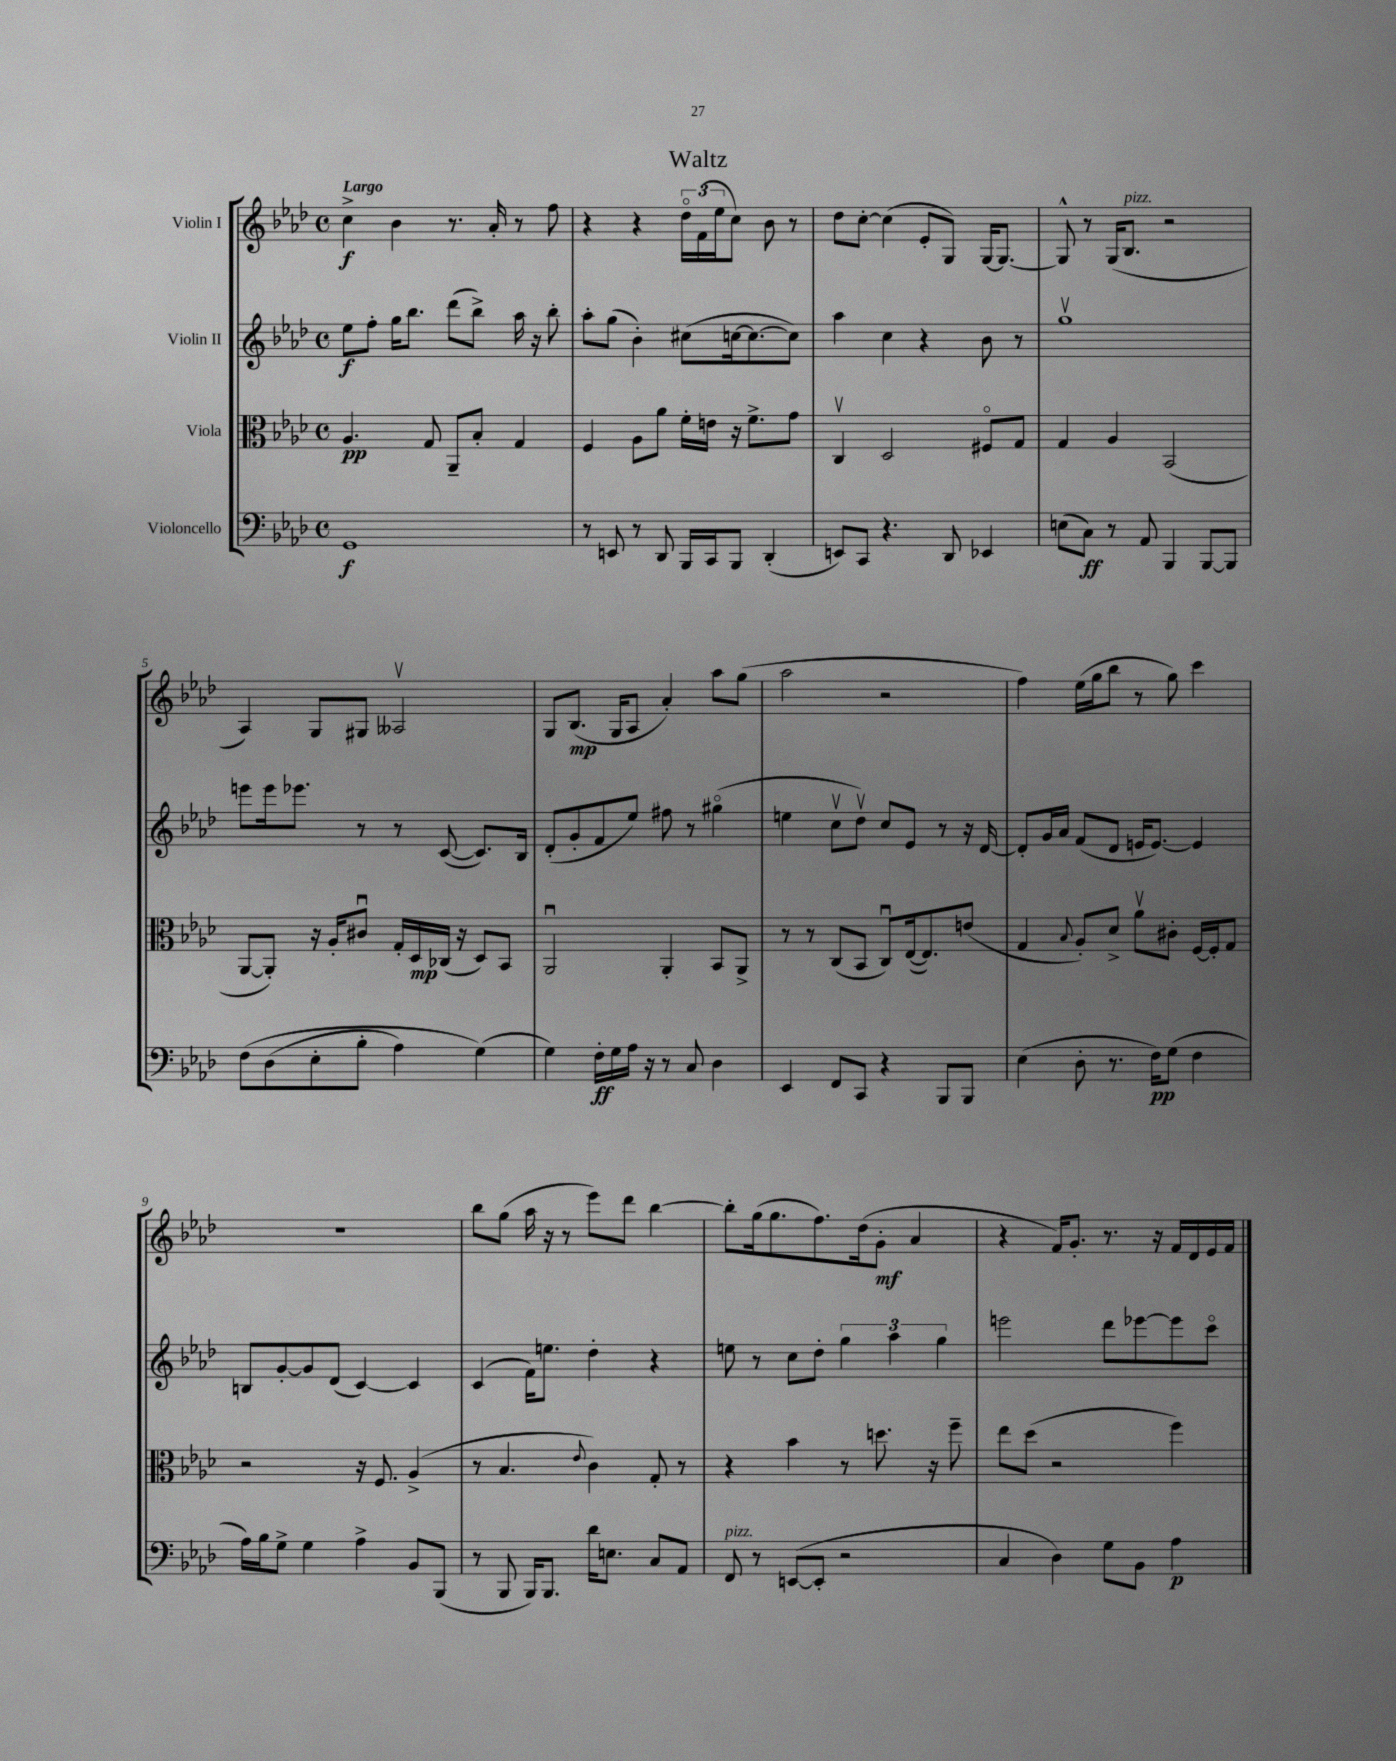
\header { title = "Waltz" }
<<
\new StaffGroup <<
\new Staff = "s0" \with { instrumentName = "Violin I" } {
    \clef treble \key aes \major \defaultTimeSignature \time 4/4 \tempo "Largo"
    c''4->\f bes'4 r8. aes'16-. r8 f''8 |
    r4 r4 \tuplet 3/2 { des''16\flageolet f'16( ees''16 } c''8) bes'8 r8 |
    des''8 c''8~-. c''4( ees'8-. g8) g16~ g8.~ |
    g8-^ r8 g16( bes8.^\markup { \italic "pizz." } r2 |
    aes4) g8 gis8 aeses2\upbow |
    g8 bes8.\mp( g16 aes8 aes'4-.) aes''8 g''8( |
    aes''2 r2 |
    f''4) ees''16( g''16 bes''8 r8 g''8) c'''4 |
    R1 |
    bes''8 g''8( aes''16 r16 r8 ees'''8) des'''8 bes''4~ |
    bes''8-. g''16( g''8. f''8.) des''16( g'8-.\mf aes'4 |
    r4 f'16) g'8.-. r8. r16 f'16 des'16 ees'16 f'16 \bar "|." |
}
\new Staff = "s1" \with { instrumentName = "Violin II" } {
    \clef treble \key aes \major \defaultTimeSignature \time 4/4
    ees''8\f f''8-. g''16 bes''8. des'''8( bes''8->) aes''16 r16 bes''8-. |
    aes''8-. g''8( bes'4-.) cis''8( c''16~ c''8.~ c''8) |
    aes''4 c''4 r4 bes'8 r8 |
    g''1\upbow |
    e'''8 e'''16 ees'''8. r8 r8 c'8~( c'8.) bes16 |
    des'8-.( g'8-. f'8 ees''8) fis''8 r8 gis''4\flageolet( |
    e''4 c''8\upbow des''8\upbow) c''8 ees'8 r8 r16 des'16~ |
    des'8-. g'16 aes'16 f'8( des'8 e'16 e'8.~) e'4 |
    b8 g'8~-. g'8 des'8( c'4~) c'4 |
    c'4( f'16) e''8. des''4-. r4 |
    e''8 r8 c''8 des''8-. \tuplet 3/2 { g''4 aes''4 g''4 } |
    e'''2 des'''8 ees'''8~ ees'''8 c'''8\flageolet \bar "|." |
}
\new Staff = "s2" \with { instrumentName = "Viola" } {
    \clef alto \key aes \major \defaultTimeSignature \time 4/4
    aes4.\pp g8 aes,8-- bes8-. g4 |
    f4 aes8 aes'8 f'16-. e'16 r16 f'8.-> g'8 |
    c4\upbow des2 fis8\flageolet g8 |
    g4 aes4 bes,2( |
    aes,8~ aes,8-.) r16 aes16-. cis'8\downbow g16-. des16\mp ces16( r16 des8) bes,8 |
    aes,2\downbow aes,4-. bes,8 aes,8-> |
    r8 r8 c8( bes,8 c8\downbow) ees16~( ees8.) e'8( |
    g4 \appoggiatura { bes8 } aes8-.) des'8-> aes'8\upbow cis'8-. f16~ f16-. g8 |
    r2 r16 f8. aes4->( |
    r8 bes4. \appoggiatura { ees'8 } c'4) g8-. r8 |
    r4 bes'4 r8 d''8. r16 f''8-- |
    ees''8 des''8( r2 f''4) \bar "|." |
}
\new Staff = "s3" \with { instrumentName = "Violoncello" } {
    \clef bass \key aes \major \defaultTimeSignature \time 4/4
    g,1\f |
    r8 e,8 r8 des,8 bes,,16 c,16 bes,,8 des,4-.( |
    e,8) c,8 r4. des,8 ees,4 |
    e8( c8\ff) r8 aes,8 bes,,4 bes,,8~ bes,,8 |
    f8\( des8( ees8-. bes8-. aes4) g4(\) |
    g4) f16-.\ff g16 aes16 r16 r8 c8 des4 |
    ees,4 f,8 c,8 r4 bes,,8 bes,,8 |
    ees4( des8-. r8. f16\pp) g8( f4 |
    aes16) bes16 g8-> g4 aes4-> bes,8 bes,,8( |
    r8 bes,,8 bes,,16) bes,,8. des'16 e8. c8 aes,8 |
    f,8^\markup { \italic "pizz." } r8 e,8~( e,8-. r2 |
    c4 des4) g8 bes,8 aes4\p \bar "|." |
}
>>
>>
